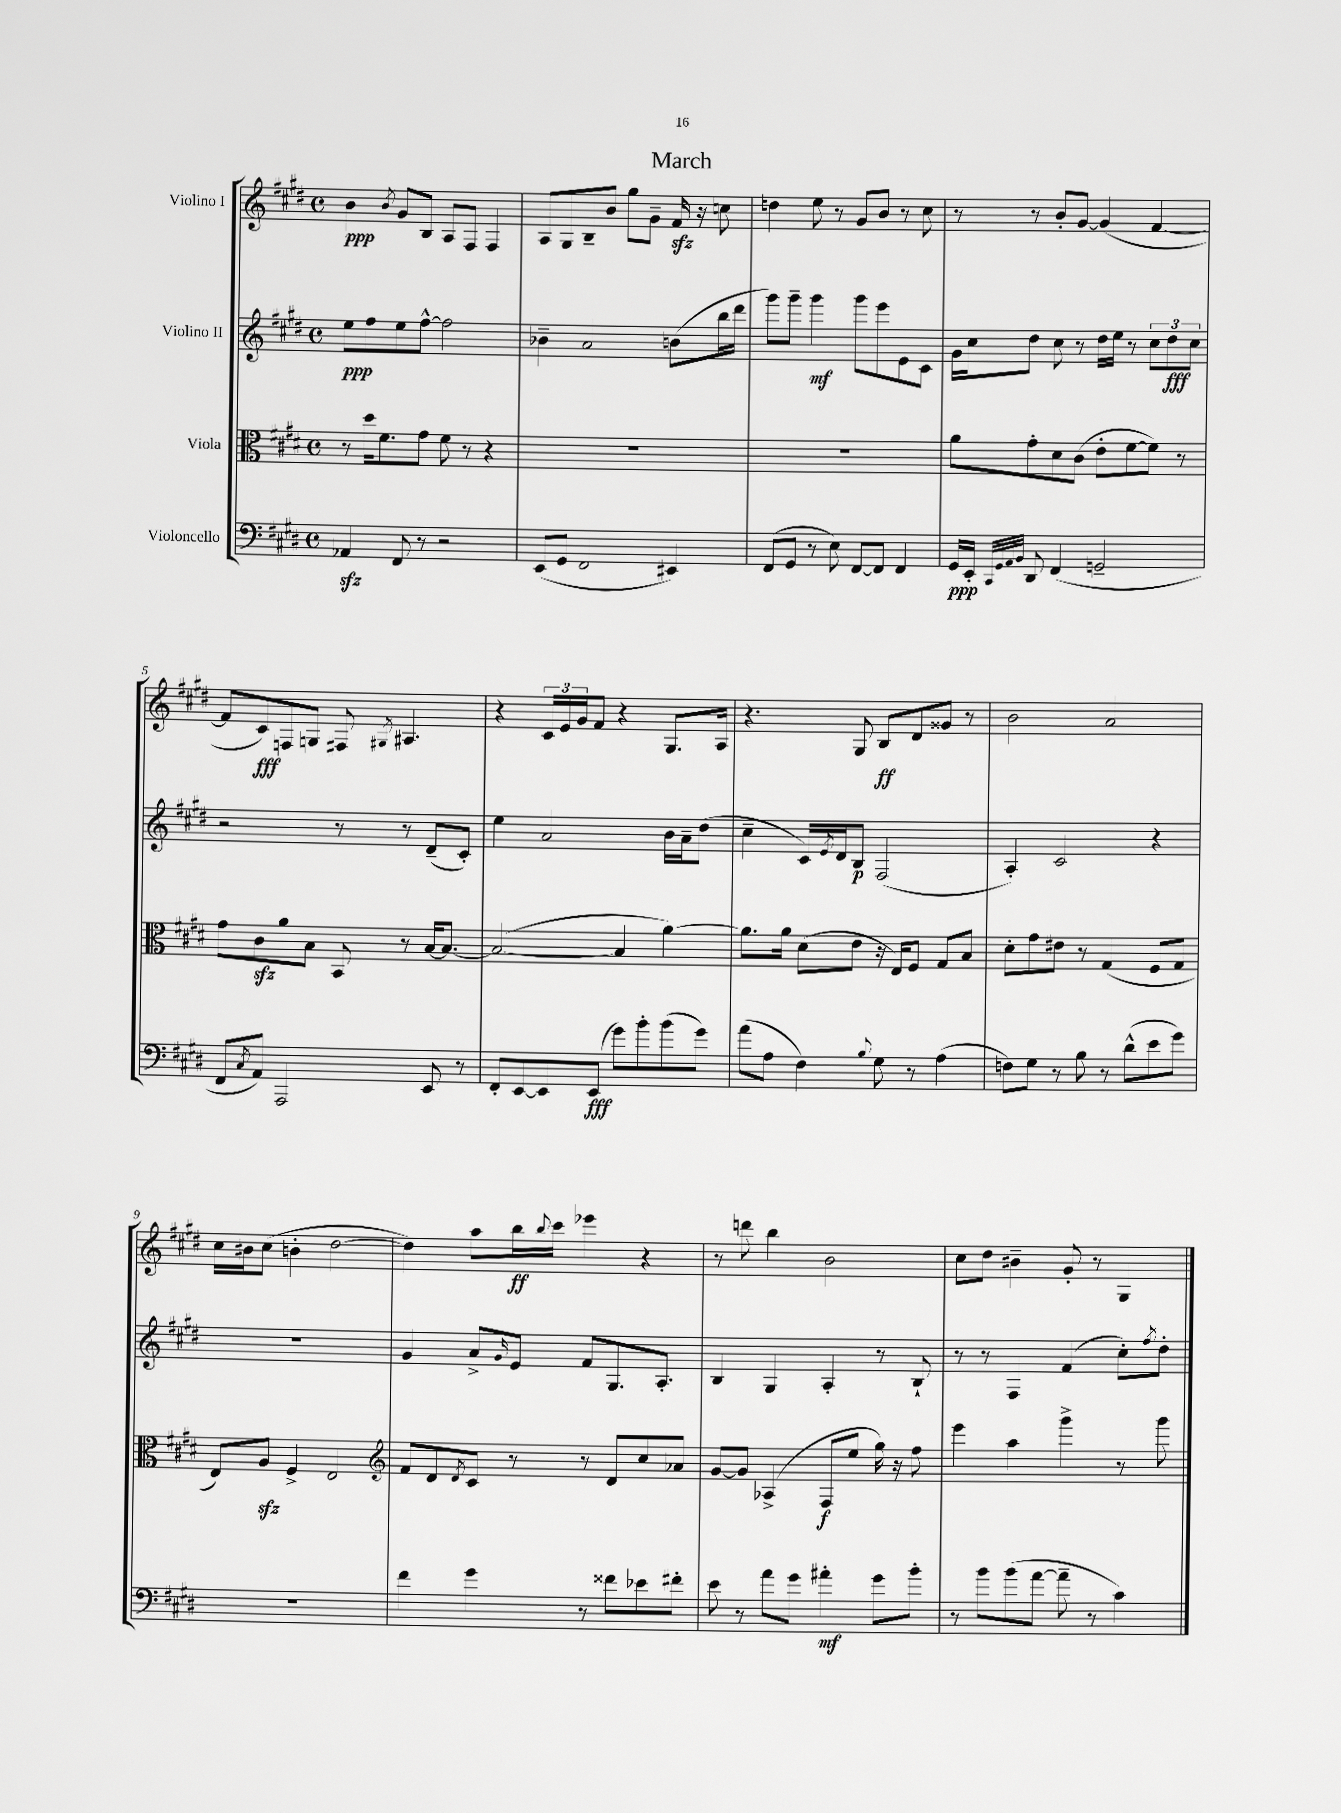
\header { title = "March" }
<<
\new StaffGroup <<
\new Staff = "s0" \with { instrumentName = "Violino I" } {
    \clef treble \key e \major \defaultTimeSignature \time 4/4
    b'4\ppp \acciaccatura { b'8 } gis'8 b8 a8 fis8 fis4 |
    a8 gis8 b8-- b'8 gis''8 gis'8-- fis'16\sfz r16 c''8 |
    d''4 e''8 r8 gis'8 b'8 r8 cis''8 |
    r8 r8 b'8-. gis'8~ gis'4( fis'4~ |
    fis'8 cis'8\fff) f8 g8 fis8 \acciaccatura { gis8 } ais4. |
    r4 \tuplet 3/2 { cis'16 e'16 gis'16 } fis'8 r4 gis8. a16 |
    r4. gis8 b8\ff dis'8 gisis'8 r8 |
    b'2 a'2 |
    cis''16 bis'16 cis''8( b'4-. dis''2~ |
    dis''4) a''8 b''16\ff \appoggiatura { b''8 } cis'''16 ees'''4 r4 |
    r8 d'''8 b''4 b'2 |
    cis''8 dis''8 bis'4-- gis'8-. r8 gis4 \bar "|." |
}
\new Staff = "s1" \with { instrumentName = "Violino II" } {
    \clef treble \key e \major \defaultTimeSignature \time 4/4
    e''8\ppp fis''8 e''8 fis''8~-^ fis''2 |
    bes'4-- a'2 b'8( b''16 dis'''16 |
    gis'''8) gis'''8-- gis'''4\mf gis'''8 e'''8 e'8 cis'8 |
    gis'16 cis''16 dis''8 cis''8 r8 dis''16 e''16 r8 \tuplet 3/2 { cis''8 dis''8\fff cis''8 } |
    r2 r8 r8 dis'8--( cis'8-.) |
    e''4 a'2 b'16 a'16-- dis''8( |
    cis''4-- cis'16) \acciaccatura { e'8 } dis'16 b8\p fis2( |
    a4-.) cis'2 r4 |
    R1 |
    gis'4 a'8-> \grace { gis'16 } e'8 fis'8 gis8. a8.-. |
    b4 gis4 a4-. r8 b8-! |
    r8 r8 fis4 fis'4( cis''8-.) \acciaccatura { fis''8 } dis''8-. \bar "|." |
}
\new Staff = "s2" \with { instrumentName = "Viola" } {
    \clef alto \key e \major \defaultTimeSignature \time 4/4
    r8 dis''16 fis'8. gis'8 fis'8 r8 r4 |
    R1 |
    R1 |
    a'8 gis'8-. dis'8 cis'8( e'8-. fis'8~ fis'8) r8 |
    gis'8 cis'8\sfz a'8 b8 b,8 r8 b16~ b8.~ |
    b2~( b4 a'4~) |
    a'8. a'16 dis'8( e'8 r16 e16) fis8 gis8 b8 |
    dis'8-. gis'8 eis'8 r8 gis4( fis8 gis8 |
    e8) a8\sfz fis4-> e2 |
    \clef treble fis'8 dis'8 \acciaccatura { dis'8 } cis'8 r8 r8 dis'8 cis''8 aes'8 |
    gis'8~ gis'8 aes4->( fis8\f e''8 gis''16) r16 fis''8 |
    e'''4 a''4 gis'''4-> r8 gis'''8 \bar "|." |
}
\new Staff = "s3" \with { instrumentName = "Violoncello" } {
    \clef bass \key e \major \defaultTimeSignature \time 4/4
    aes,4\sfz fis,8 r8 r2 |
    e,8( gis,8 fis,2 eis,4) |
    fis,8( gis,8 r8 e8) fis,8~ fis,8 fis,4 |
    gis,16\ppp e,16-. \grace { cis,32 gis,32 a,32 b,32 } dis,8 fis,4( g,2-- |
    fis,8 \acciaccatura { cis8 } a,8) a,,2 e,8 r8 |
    fis,8-. e,8~ e,8 e,8\fff( gis'8) b'8-. b'8( gis'8) |
    a'8( a8 fis4) \appoggiatura { b8 } gis8 r8 a4( |
    f8) gis8 r8 b8 r8 dis'8-^( e'8 gis'8) |
    R1 |
    fis'4 gis'4 r8 fisis'8 ees'8 fis'8-. |
    e'8 r8 a'8 gis'8 ais'4-.\mf gis'8 b'8-. |
    r8 b'8 b'8( a'8~ a'8-- r8 cis'4) \bar "|." |
}
>>
>>
